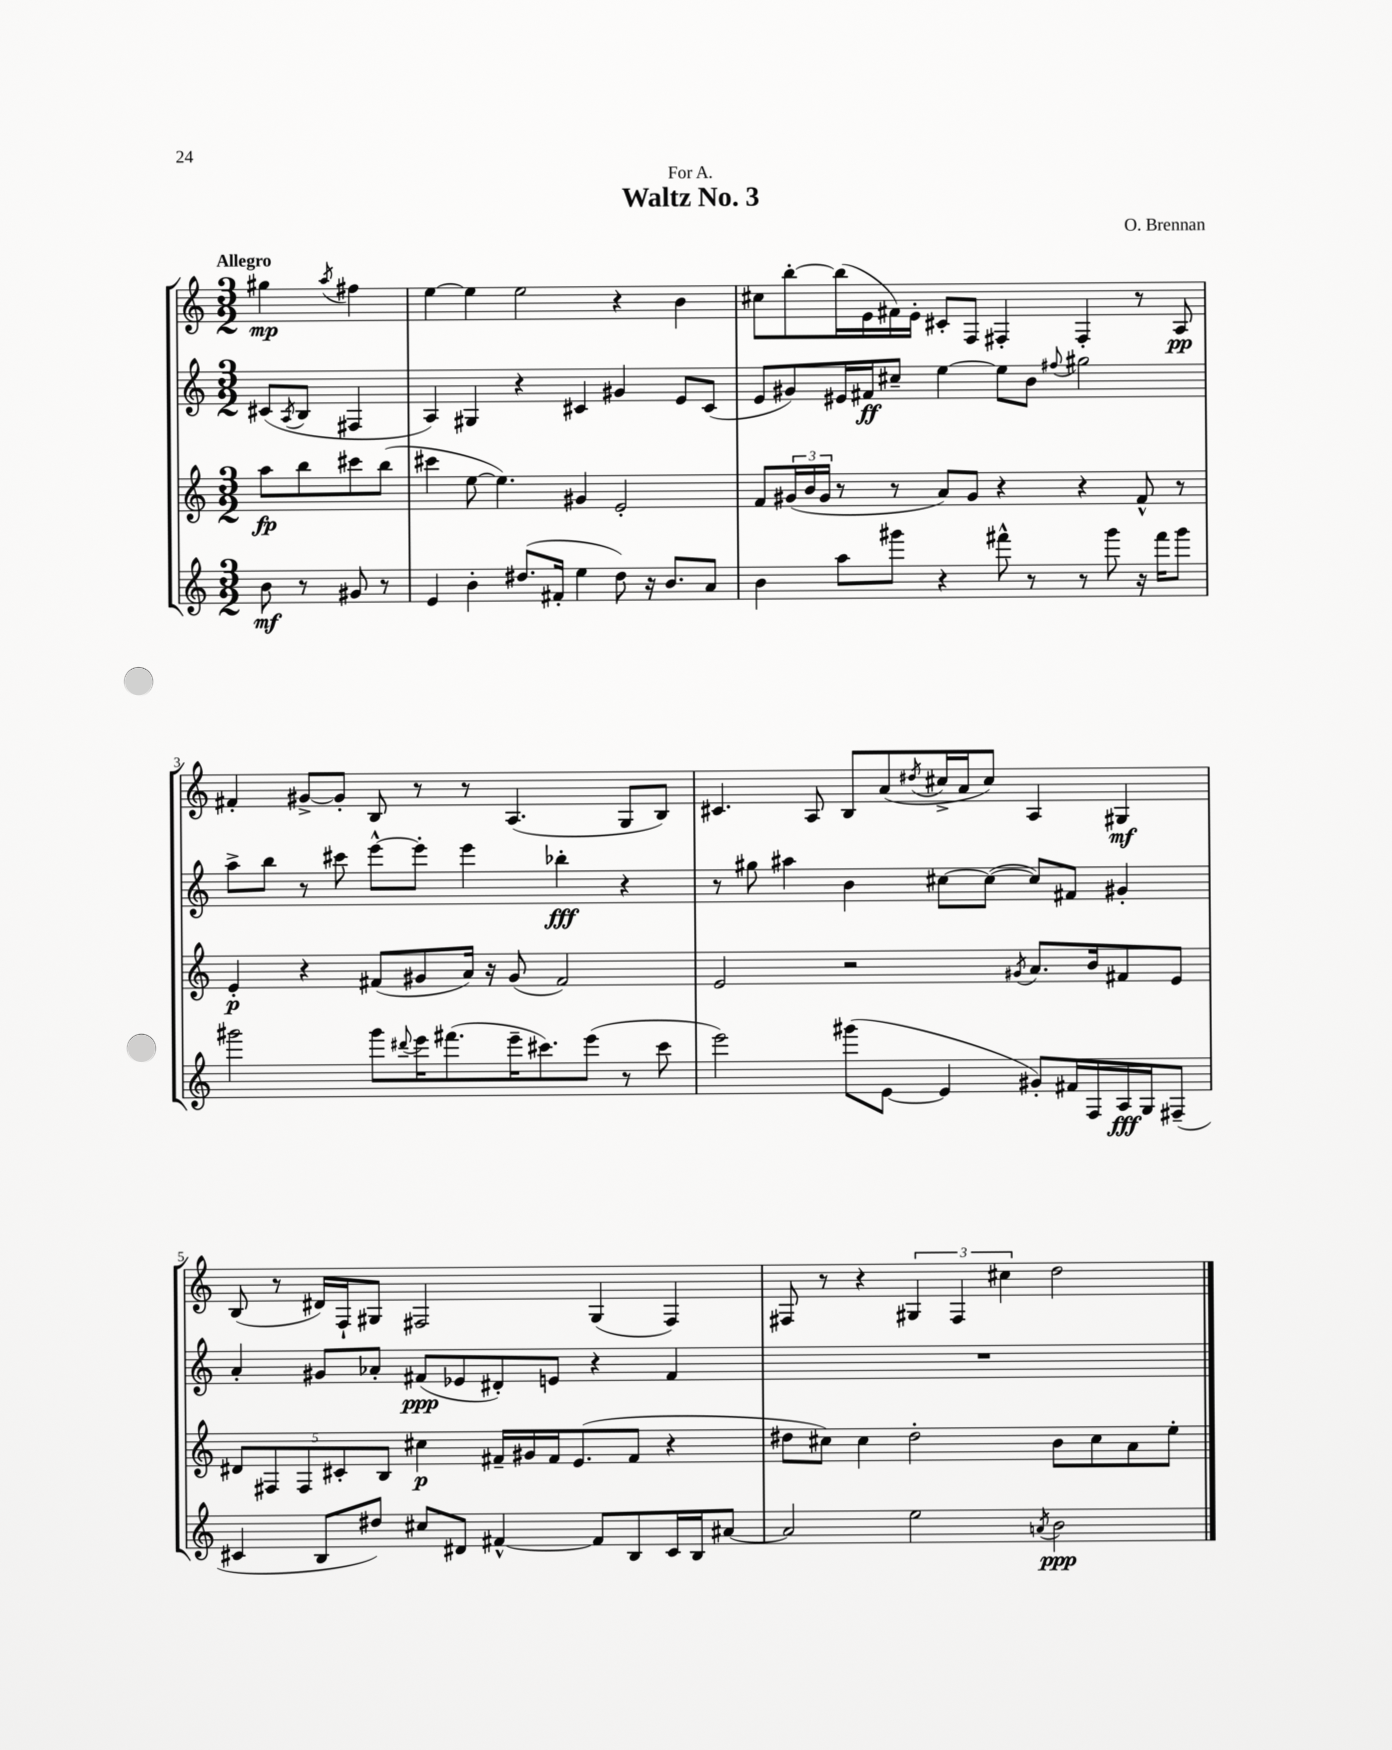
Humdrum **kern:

**kern	**kern	**kern	**kern
*staff4	*staff3	*staff2	*staff1
*clefG2	*clefG2	*clefG2	*clefG2
*k[]	*k[]	*k[]	*k[]
*M3/2	*M3/2	*M3/2	*M3/2
8b\	8aa\L	(8c#/L	4gg#\
.	.	8qA/	.
8r	8bb\	8B/J	.
.	.	.	8qaa/
8g#/	8ccc#\	4F#/	4ff#\
8r	(8bb\J	.	.
=	=	=	=
4e/	4ccc#\	4A/)	[4ee\
4b'\	[8ee\	4G#/	4ee\]
.	4.ee\])	.	.
(8.dd#/L	.	4r	2ee\
16f#'/Jk	.	.	.
4ee\	4g#/	4c#/	.
8dd#\)	2e'/	4g#/	4r
16r	.	.	.
8.b/L	.	.	.
.	.	8e/L	4b\
8a/J	.	(8c#/J	.
=	=	=	=
4b\	8f/L	8e/L	8cc#\L
.	(24g#/L	8g#/)	[8bb'\
.	24b/	.	.
.	24g#/JJ	.	.
8aa\L	8r	16e#/L	(16bb\]L
.	.	16f#/J	16e\
8ggg#\J	8r	8cc#~/J	16f#\)
.	.	.	16e'\JJ
4r	8a/L)	[4ee\	8c#'/L
.	8g#/J	.	8F/J
8fff#^^\	4r	8ee\]L	4F#'/
8r	.	8b\J	.
.	.	8qqff#/	.
8r	4r	2gg#\	4F#'/
8ggg#\	.	.	.
16r	8f^^/	.	8r
16fff#\LK	.	.	.
8ggg#\J	8r	.	8A/
=	=	=	=
2ggg#\	4e'/	8aa^\L	4f#'/
.	.	8bb\J	.
.	4r	8r	[8g#^/L
.	.	8ccc#\	8g#'/]J
8ggg#\L	(8f#/L	[8eee^^\L	8B/
8qqddd#/	.	.	.
16eee\K	8g#/	8eee'\]J	8r
(8.fff#\	.	.	.
.	16a/Jk)	4eee\	8r
.	16r	.	.
16eee~\K	(8g#/	.	(4.A/
8.ccc#\)	.	.	.
.	2f#/)	4bb-'\	.
(8eee\J	.	.	.
8r	.	4r	8G/L
8ccc#\	.	.	8B/J)
=	=	=	=
2eee\)	2e/	8r	4.c#/
.	.	8gg#\	.
.	.	4aa#\	.
.	.	.	8A/
(8ggg#\L	2r	4b\	8B/L
[8e\J	.	.	(8a/
.	.	.	8qdd#/
4e/]	.	[8cc#\L	16cc#^/L
.	.	.	16a/J
.	.	(8cc#\_J	8cc#/J)
.	8qg#/	.	.
8g#'/L)	8.a/L	8cc#/]L)	4A/
16f#/L	.	8f#/J	.
16F/	16b/k	.	.
16A/	8f#/	4g#'/	4G#/
16G/J	.	.	.
(8F#~/J	8e/J	.	.
=	=	=	=
4c#/	10d#/L	4a'/	(8B/
.	10F#/	.	.
.	.	.	8r
.	10F#/	.	.
8B/L	.	8g#/L	16d#/LL)
.	10c#'/	.	.
.	.	.	16F`/J
8dd#/J)	.	8a-'/J	8G#/J
.	10B/J	.	.
8cc#/L	4cc#\	(8f#/L	2F#/
8d#/J	.	8e-/	.
[4f#^^/	16f#~/LL	8d#'/)	.
.	16g#/	.	.
.	16f#/J	8e/J	.
.	(8.e/	.	.
8f#/]L	.	4r	(4G#/
8B/	8f#/J	.	.
16c#/L	4r	4f#/	4F#/)
16B/J	.	.	.
[8a#/J	.	.	.
=	=	=	=
2a#/]	8dd#\L	1.r	8F#/
.	8cc#\J)	.	8r
.	4cc#\	.	4r
2ee\	2dd#'\	.	6G#/
.	.	.	6F#/
.	.	.	6cc#\
8qa/	.	.	.
2b\	8b\L	.	2dd\
.	8cc#\	.	.
.	8a\	.	.
.	8ee'\J	.	.
==	==	==	==
*-	*-	*-	*-
